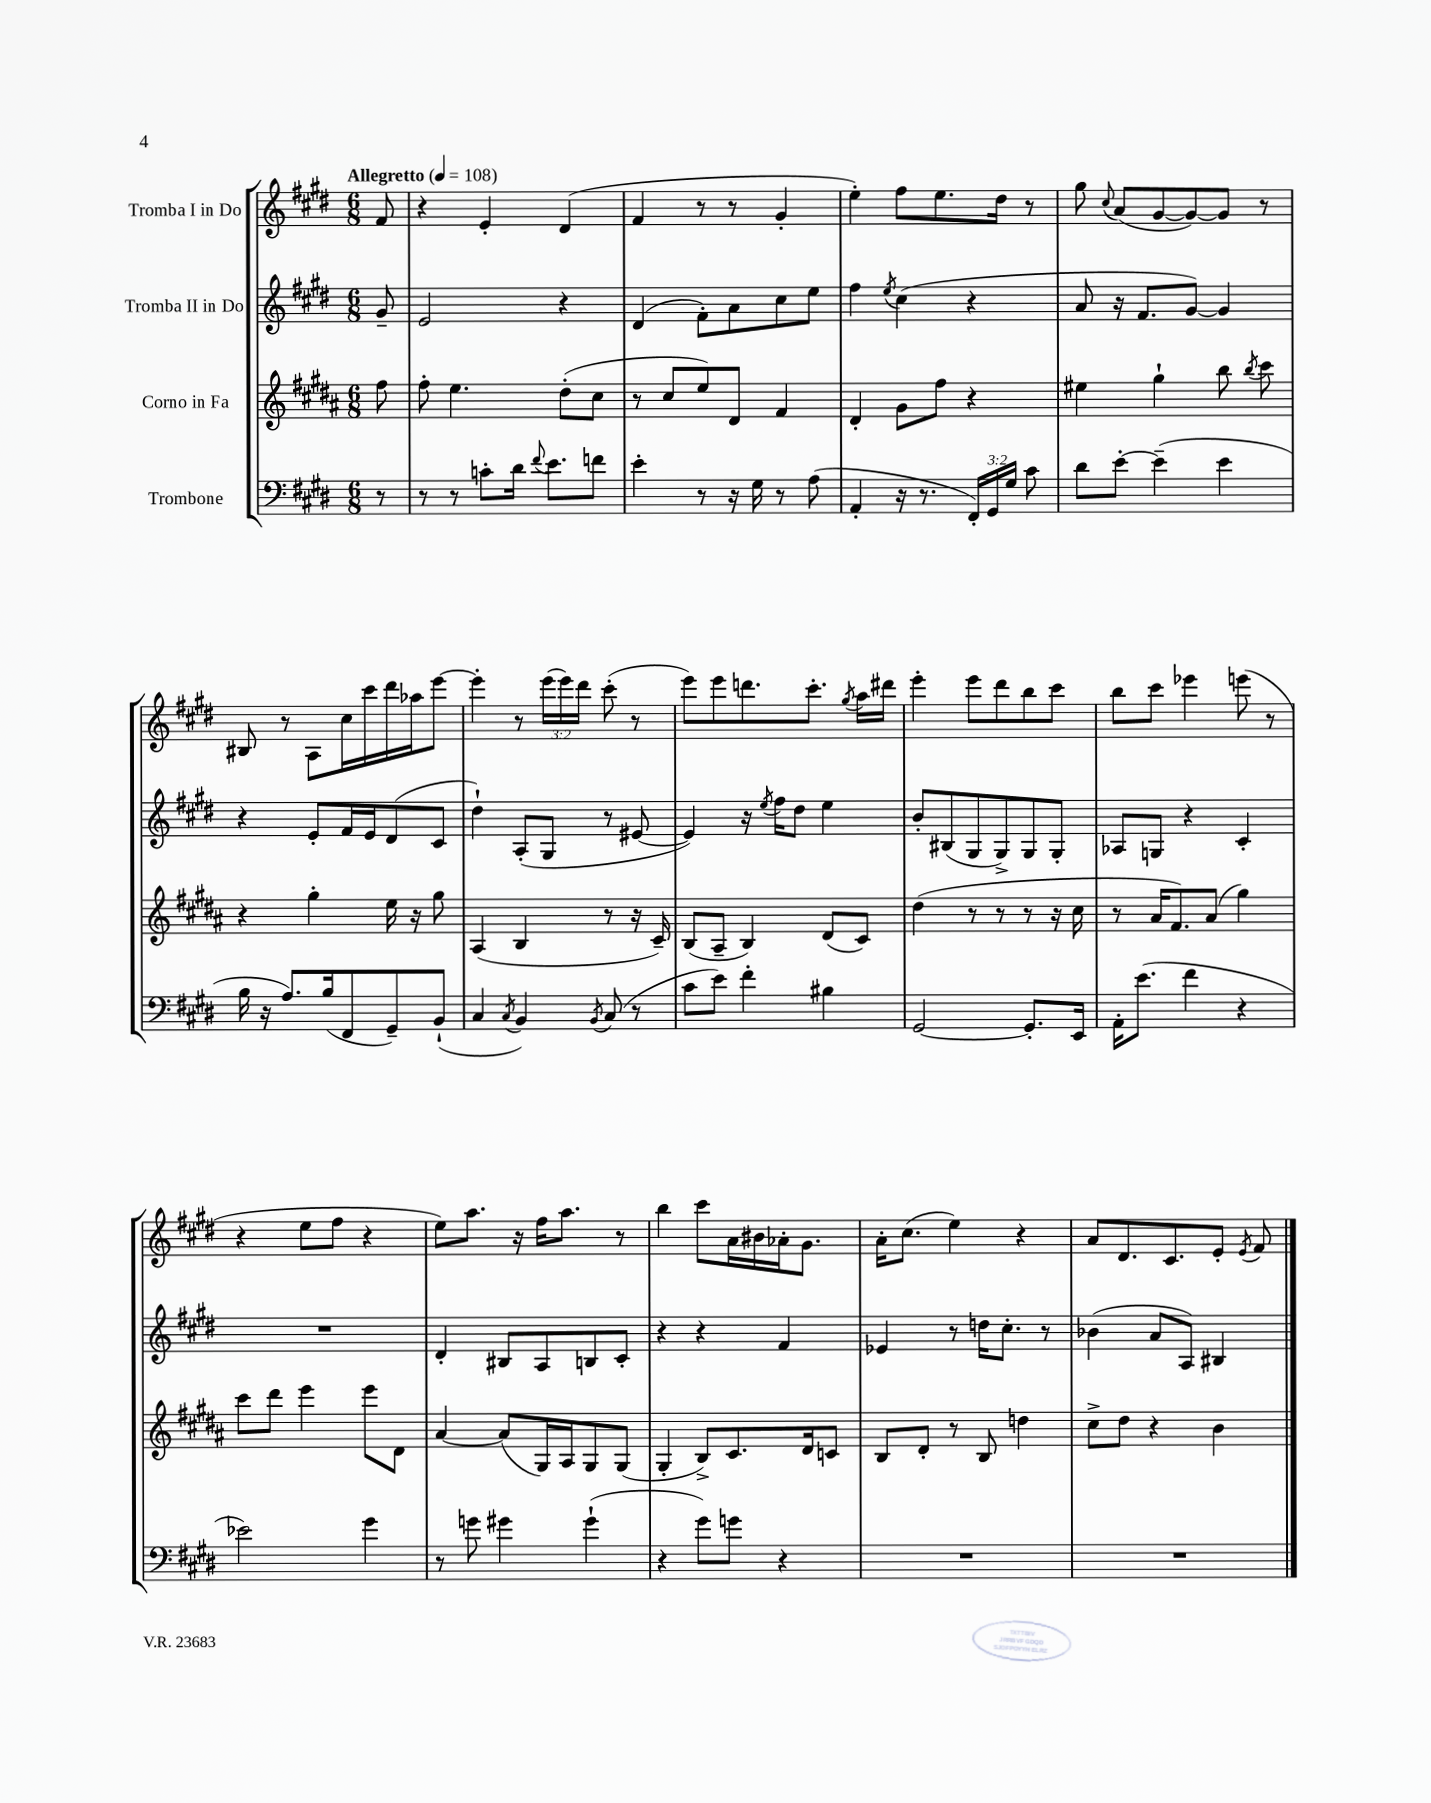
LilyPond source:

<<
\new StaffGroup <<
\new Staff = "s0" \with { instrumentName = "Tromba I in Do" } {
    \clef treble \key e \major \numericTimeSignature \time 6/8 \override Staff.TupletNumber.text = #tuplet-number::calc-fraction-text \partial 8 \tempo "Allegretto" 4 = 108
    \autoBeamOff fis'8 |
    r4 e'4-. dis'4( |
    fis'4 r8 r8 gis'4-. |
    e''4-.) fis''8[ e''8. dis''16] r8 |
    gis''8 \appoggiatura { cis''8 } a'8[( gis'8~ gis'8~) gis'8] r8 |
    bis8 r8 a8[ cis''16 cis'''16 dis'''16 aes''16 e'''8]~ |
    e'''4-. r8 \tuplet 3/2 { e'''16[( e'''16) dis'''16] } cis'''8-.( r8 |
    e'''8[) e'''8 d'''8. cis'''8.]-. \acciaccatura { gis''8 } a''16[ dis'''16] |
    e'''4-. e'''8[ dis'''8 b''8 cis'''8] |
    b''8[ cis'''8] ees'''4 e'''8( r8 |
    r4 e''8[ fis''8] r4 |
    e''8[) a''8.] r16 fis''16[ a''8.] r8 |
    b''4 cis'''8[ a'16 bis'16 aes'16-. gis'8.] |
    a'16[-. cis''8.]( e''4) r4 |
    a'8[ dis'8. cis'8. e'8]-. \acciaccatura { e'8 } fis'8 \bar "|." |
}
\new Staff = "s1" \with { instrumentName = "Tromba II in Do" } {
    \clef treble \key e \major \numericTimeSignature \time 6/8 \partial 8
    \autoBeamOff gis'8-- |
    e'2 r4 |
    dis'4( fis'8[-.) a'8 cis''8 e''8] |
    fis''4 \acciaccatura { e''8 } cis''4( r4 |
    a'8 r16 fis'8.[ gis'8]~) gis'4 |
    r4 e'8[-. fis'16 e'16 dis'8( cis'8] |
    dis''4-!) a8[-.( gis8] r8 eis'8~ |
    eis'4) r16 \acciaccatura { e''8 } fis''16[ dis''8] e''4 |
    b'8[-. bis8( gis8 gis8->) gis8 gis8]-. |
    aes8[ g8] r4 cis'4-. |
    R2. |
    dis'4-. bis8[ a8 b8 cis'8]-. |
    r4 r4 fis'4 |
    ees'4 r8 d''16[ cis''8.]-. r8 |
    bes'4( a'8[ a8]) bis4 \bar "|." |
}
\new Staff = "s2" \with { instrumentName = "Corno in Fa" } {
    \clef treble \key b \major \numericTimeSignature \time 6/8 \partial 8
    \autoBeamOff fis''8 |
    fis''8-. e''4. dis''8[-.( cis''8] |
    r8 cis''8[ e''8) dis'8] fis'4 |
    dis'4-. gis'8[ fis''8] r4 |
    eis''4 gis''4-! b''8 \acciaccatura { b''8 } cis'''8 |
    r4 gis''4-. e''16 r16 gis''8 |
    ais4( b4 r8 r16 cis'16--) |
    b8[( ais8]-- b4) dis'8[( cis'8]) |
    dis''4( r8 r8 r8 r16 cis''16 |
    r8 ais'16[ fis'8.) ais'8]( gis''4) |
    cis'''8[ dis'''8] e'''4 e'''8[ dis'8] |
    ais'4~ ais'8[( gis16) ais16 gis8 gis8]( |
    gis4-. b8[->) cis'8. dis'16 c'8] |
    b8[ dis'8]-. r8 b8 d''4 |
    cis''8[-> dis''8] r4 b'4 \bar "|." |
}
\new Staff = "s3" \with { instrumentName = "Trombone" } {
    \clef bass \key e \major \numericTimeSignature \time 6/8 \override Staff.TupletNumber.text = #tuplet-number::calc-fraction-text \partial 8
    \autoBeamOff r8 |
    r8 r8 c'8[-. dis'16] \appoggiatura { fis'8 } e'8.[ f'8] |
    e'4-. r8 r16 gis16 r8 a8( |
    a,4-. r16 r8. \tuplet 3/2 { fis,16[-.) gis,16 gis16] } cis'8 |
    dis'8[ e'8]~-. e'4--( e'4 |
    b16 r16 a8.[) b16( fis,8 gis,8--) b,8]-!( |
    cis4 \acciaccatura { cis8 } b,4) \acciaccatura { b,8 } cis8( r8 |
    cis'8[ e'8]) fis'4-. bis4 |
    gis,2~ gis,8.[-. e,16] |
    a,16[-. e'8.]( fis'4 r4 |
    ees'2) gis'4 |
    r8 g'8 gis'4 gis'4-!( |
    r4 gis'8[) g'8] r4 |
    R2. |
    R2. \bar "|." |
}
>>
>>
\layout { \context { \Score \remove "Bar_number_engraver" } }
